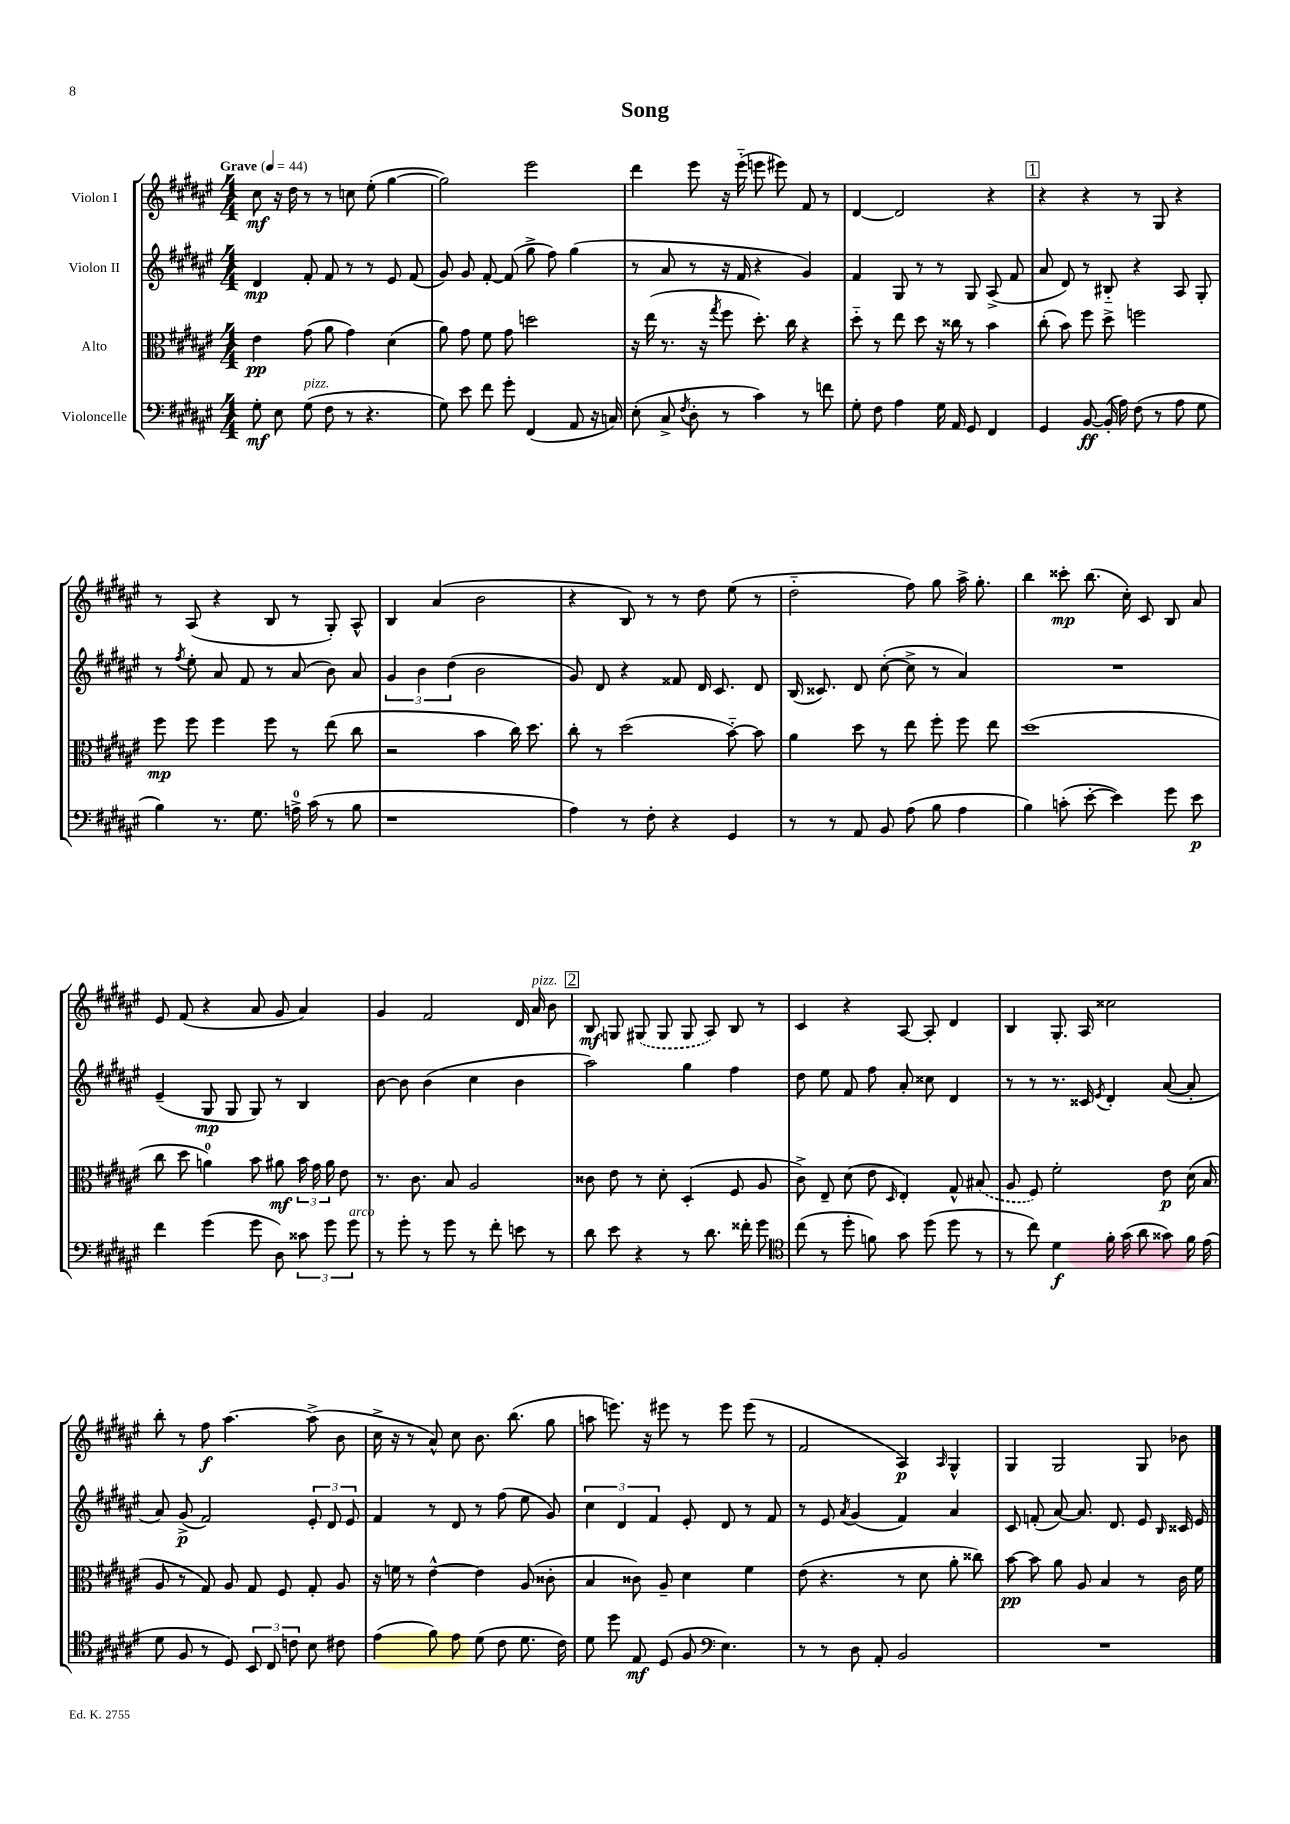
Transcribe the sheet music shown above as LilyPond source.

\header { title = "Song" }
<<
\new StaffGroup <<
\new Staff = "s0" \with { instrumentName = "Violon I" } {
    \clef treble \key fis \major \numericTimeSignature \time 4/4 \tempo "Grave" 4 = 44
    \autoBeamOff cis''8\mf r16 dis''16 r8 r8 c''8 eis''8-.( gis''4~ |
    gis''2) eis'''2 |
    dis'''4 eis'''8 r16 eis'''16-_( e'''8 eis'''8) fis'8 r8 |
    dis'4~ dis'2 r4 |
    \mark \markup { \box "1" } r4 r4 r8 gis8 r4 |
    r8 ais8( r4 b8 r8 gis8-.) ais8-^ |
    b4 ais'4( b'2 |
    r4 b8) r8 r8 dis''8 eis''8( r8 |
    dis''2-_ fis''8) gis''8 ais''16-> gis''8.-. |
    b''4 cisis'''8-.\mp b''8.( cis''16-.) cis'8 b8 ais'8 |
    eis'8 fis'8( r4 ais'8 gis'8 ais'4) |
    gis'4 fis'2 dis'16 ais'16^\markup { \italic "pizz." } b'8 |
    \mark \markup { \box "2" } b8\mf g8 \once \slurDashed gis8( gis8 gis8 ais8) b8 r8 |
    cis'4 r4 ais8~ ais8-. dis'4 |
    b4 gis8.-. ais16 cisis''2 |
    b''8-. r8 fis''8\f ais''4.~ ais''8->( b'8 |
    cis''16-> r16 r8 ais'8-^) cis''8 b'8. b''8.( gis''8 |
    a''8 e'''8.) r16 eis'''8 r8 eis'''8 eis'''8( r8 |
    fis'2 ais4\p) \grace { ais16 } gis4-^ |
    gis4 gis2 gis8 bes'8 \bar "|." |
}
\new Staff = "s1" \with { instrumentName = "Violon II" } {
    \clef treble \key fis \major \numericTimeSignature \time 4/4
    \autoBeamOff dis'4\mp fis'8-. fis'8 r8 r8 eis'8 fis'8( |
    gis'8) gis'8 fis'8~-. fis'8( gis''8-> fis''8) gis''4( |
    r8 ais'8 r8 r16 fis'16 r4 gis'4) |
    fis'4 gis8 r8 r8 gis8 ais8->( fis'8 |
    \mark \markup { \box "1" } ais'8 dis'8) r8 bis8-_ r4 ais8 gis8-. |
    r8 \acciaccatura { fis''8 } eis''8-. ais'8 fis'8 r8 ais'8( b'8) ais'8 |
    \tuplet 3/2 { gis'4 b'4 dis''4( } b'2 |
    gis'8) dis'8 r4 fisis'8 dis'16 cis'8. dis'8 |
    b16( cisis'8.) dis'8 cis''8~-.( cis''8-> r8 ais'4) |
    R1 |
    eis'4--( gis8\mp gis8 gis8) r8 b4 |
    b'8~ b'8 b'4( cis''4 b'4 |
    \mark \markup { \box "2" } ais''2) gis''4 fis''4 |
    dis''8 eis''8 fis'8 fis''8 ais'8-. cisis''8 dis'4 |
    r8 r8 r8. cisis'16 \acciaccatura { eis'8 } dis'4-. ais'8~( ais'8-. |
    ais'8) gis'8->\p( fis'2) \tuplet 3/2 { eis'8-. dis'8 eis'8 } |
    fis'4 r8 dis'8 r8 fis''8( eis''8 gis'8) |
    \tuplet 3/2 { cis''4 dis'4 fis'4 } eis'8-. dis'8 r8 fis'8 |
    r8 eis'8 \acciaccatura { ais'8 } gis'4( fis'4) ais'4 |
    cis'8 f'8-.( ais'8~) ais'8. dis'8. eis'8 \grace { b16 } cisis'16 eis'16 \bar "|." |
}
\new Staff = "s2" \with { instrumentName = "Alto" } {
    \clef alto \key fis \major \numericTimeSignature \time 4/4
    \autoBeamOff eis'4\pp gis'8( ais'8 gis'4) dis'4( |
    ais'8) gis'8 fis'8 gis'8 d''2 |
    r16 eis''16( r8. r16 \acciaccatura { gis''8 } fis''8 dis''8.-.) cis''16 r4 |
    dis''8-_ r8 eis''8 dis''8 r16 cisis''16 r8 b'4 |
    \mark \markup { \box "1" } cis''8-.( b'8) fis''8 dis''8-> f''2 |
    fis''8\mp fis''8 fis''4 fis''8 r8 eis''8( cis''8 |
    r2 b'4 cis''16) dis''8. |
    cis''8-. r8 dis''2( b'8~-_) b'8 |
    ais'4 dis''8 r8 eis''8 fis''8-. fis''8 eis''8 |
    dis''1( |
    cis''8 dis''8 a'4-0) b'8 ais'8\mf \tuplet 3/2 { b'16 gis'16 ais'16 } eis'8 |
    r8. cis'8. b8 ais2 |
    \mark \markup { \box "2" } cisis'8 eis'8 r8 dis'8-. dis4-.( fis8 ais8 |
    cis'8->) eis8-- dis'8( eis'8 \grace { dis16 } eis4-.) gis8-^ \once \slurDashed bis8( |
    ais8 fis8) fis'2-. eis'8\p dis'16( b16 |
    ais8 r8 gis8) ais8 gis8 fis8 gis8-. ais8 |
    r16 f'16 r8 eis'4~-^ eis'4 ais8( cisis'8-. |
    b4 cisis'8) ais8-- dis'4 fis'4 |
    eis'8( r4. r8 dis'8 ais'8-. cisis''8) |
    b'8~\pp b'8 ais'8 ais8 b4 r8 cis'16 fis'16 \bar "|." |
}
\new Staff = "s3" \with { instrumentName = "Violoncelle" } {
    \clef bass \key fis \major \numericTimeSignature \time 4/4
    \autoBeamOff gis8-.\mf eis8 gis8^\markup { \italic "pizz." }( fis8 r8 r4. |
    gis8) eis'8 fis'8 gis'8-. fis,4( ais,8 r16 c16) |
    eis8-.( cis8-> \acciaccatura { fis8 } dis8-. r8 cis'4) r8 f'8 |
    gis8-. fis8 ais4 gis16 ais,16 gis,8 fis,4 |
    \mark \markup { \box "1" } gis,4 b,8~\ff b,16-.( ais16) fis8( r8 ais8 gis8 |
    b4) r8. gis8. a16-0-> cis'16( r8 b8 |
    r1 |
    ais4) r8 fis8-. r4 gis,4 |
    r8 r8 ais,8 b,8 ais8( b8 ais4 |
    b4) c'8-.( eis'8~-. eis'4) gis'8 eis'8\p |
    fis'4 gis'4( gis'8 dis8) \tuplet 3/2 { cisis'8 gis'8 gis'8^\markup { \italic "arco" } } |
    r8 gis'8-. r8 gis'8 r8 fis'8-. e'8 r8 |
    \mark \markup { \box "2" } dis'8 eis'8 r4 r8 dis'8. fisis'16-. gis'8 |
    \clef tenor cis''8( r8 dis''8-. f'8) gis'8 dis''8( dis''8 r8 |
    r8 cis''8) dis'4\f fis'16-. gis'16( ais'8 gisis'8) fis'16 eis'16( |
    dis'8 fis8 r8 dis8) \tuplet 3/2 { b,8 cis8 c'8 } b8 cis'8 |
    eis'4( fis'8) eis'8 dis'8( cis'8 dis'8. cis'16) |
    dis'8 dis''8 eis8\mf dis8( fis8 \clef bass eis4.) |
    r8 r8 dis8 ais,8-. b,2 |
    R1 \bar "|." |
}
>>
>>
\layout { \context { \Score \remove "Bar_number_engraver" } }
